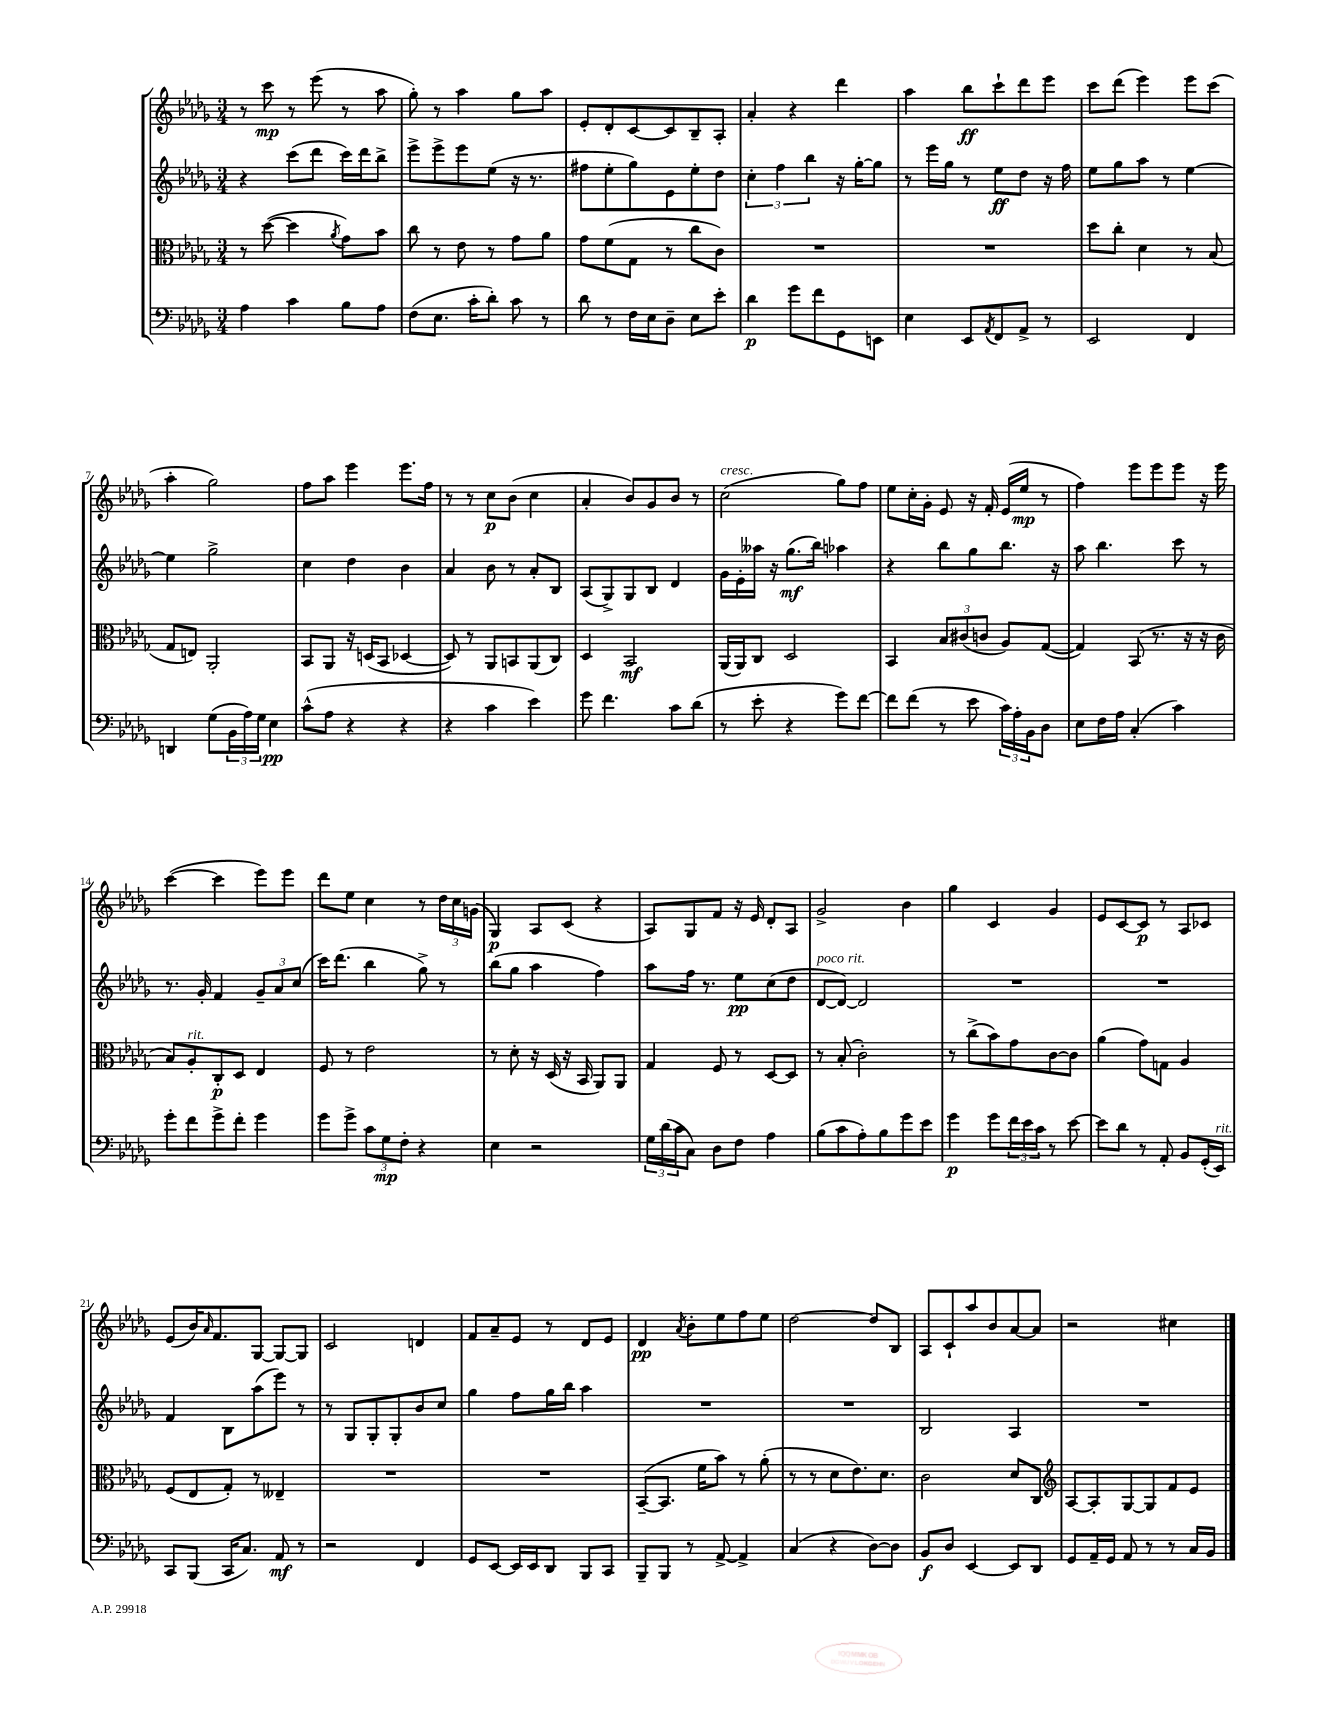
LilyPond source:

<<
\new StaffGroup <<
\new Staff = "s0" {
    \clef treble \key des \major \numericTimeSignature \time 3/4
    r8 c'''8\mp r8 ees'''8( r8 aes''8 |
    ges''8-.) r8 aes''4 ges''8 aes''8 |
    ees'8-. des'8-. c'8~ c'8 bes8-- aes8-. |
    aes'4-. r4 des'''4 |
    aes''4 bes''8\ff c'''8-! des'''8 ees'''8 |
    c'''8 des'''8( ees'''4) ees'''8 c'''8( |
    aes''4-. ges''2) |
    f''8 aes''8 ees'''4 ees'''8. f''16 |
    r8 r8 c''8\p bes'8( c''4 |
    aes'4-. bes'8) ges'8 bes'8 r8 |
    c''2^\markup { \italic "cresc." }( ges''8) f''8 |
    ees''8 c''16-. ges'16-. ees'8 r16 f'16-. ees'16( ees''16\mp r8 |
    f''4) ees'''8 ees'''8 ees'''8 r16 ees'''16 |
    c'''4~( c'''4 ees'''8) ees'''8 |
    des'''8 ees''8 c''4 r8 \tuplet 3/2 { des''16 c''16 g'16( } |
    ges4\p) aes8 c'8( r4 |
    aes8) ges8 f'8 r16 ees'16 des'8-. aes8 |
    ges'2-> bes'4 |
    ges''4 c'4 ges'4 |
    ees'8 c'8~ c'8\p r8 aes8 ces'8 |
    ees'8( bes'16) \grace { aes'16 } f'8. ges8~ ges8~ ges8 |
    c'2 d'4 |
    f'8 aes'8-- ees'8 r8 des'8 ees'8 |
    des'4\pp \acciaccatura { aes'8 } bes'8-. ees''8 f''8 ees''8 |
    des''2~ des''8 bes8 |
    aes8 c'8-! aes''8 bes'8 aes'8~ aes'8 |
    r2 cis''4 \bar "|." |
}
\new Staff = "s1" {
    \clef treble \key des \major \numericTimeSignature \time 3/4
    r4 c'''8( des'''8 c'''16) des'''16 bes''8-> |
    ees'''8-> ees'''8-> ees'''8 ees''8( r16 r8. |
    fis''8 ees''8-. ges''8) ees'8 ees''8-. des''8 |
    \tuplet 3/2 { c''4-. f''4 bes''4 } r16 ges''16~-. ges''8 |
    r8 ees'''16 ges''16 r8 ees''8\ff des''8 r16 f''16 |
    ees''8 ges''8 aes''8 r8 ees''4~ |
    ees''4 ges''2-> |
    c''4 des''4 bes'4 |
    aes'4 bes'8 r8 aes'8-. bes8 |
    aes8( ges8->) ges8 bes8 des'4 |
    ges'16 ees'16-. aeses''16 r16 ges''8.\mf( bes''16) aes''4 |
    r4 bes''8 ges''8 bes''8. r16 |
    aes''8 bes''4. c'''8 r8 |
    r8. ges'16-. f'4 \tuplet 3/2 { ges'8-- aes'8 c''8( } |
    c'''16) des'''8.( bes''4 ges''8->) r8 |
    bes''8( ges''8 aes''4 f''4) |
    aes''8 f''16 r8. ees''8\pp c''8( des''8 |
    des'8~^\markup { \italic "poco rit." } des'8~) des'2 |
    R2. |
    R2. |
    f'4 bes8 aes''8( ees'''8) r8 |
    r8 ges8 ges8-. ges8-. bes'8 c''8 |
    ges''4 f''8 ges''16 bes''16 aes''4 |
    R2. |
    R2. |
    bes2 aes4 |
    R2. \bar "|." |
}
\new Staff = "s2" {
    \clef alto \key des \major \numericTimeSignature \time 3/4
    r8 des''8~( des''4 \acciaccatura { aes'8 } ges'8) bes'8 |
    c''8 r8 ees'8 r8 ges'8 aes'8 |
    ges'8 f'8( ges8 r8 c''8 c'8) |
    R2. |
    R2. |
    des''8 c''8-. des'4 r8 bes8( |
    ges8 e8) aes,2-. |
    bes,8 aes,8 r16 d16( bes,8 des4~ |
    des8) r8 aes,8 b,8 aes,8( c8) |
    des4 bes,2\mf |
    aes,16( aes,16) c8 des2 |
    bes,4 \tuplet 3/2 { bes8 cis'8( c'8 } aes8) ges8~( |
    ges4) bes,8( r8. r16 r16 c'16 |
    bes8) aes8-.^\markup { \italic "rit." } c8-.\p des8 ees4 |
    f8 r8 ees'2 |
    r8 des'8-. r16 des16( r16 bes,16 aes,8) aes,8 |
    ges4 f8 r8 des8~ des8 |
    r8 bes8-.( c'2-.) |
    r8 c''8->( bes'8) ges'8 c'8~ c'8 |
    aes'4( ges'8) g8 aes4 |
    f8( ees8 ges8-.) r8 eeses4-- |
    R2. |
    R2. |
    bes,8~--( bes,8. f'16 bes'8) r8 aes'8-.( |
    r8 r8 des'8 ees'8.) des'8. |
    c'2 des'8 c8 |
    \clef treble aes8~ aes8-. ges8~ ges8 f'8 ees'8 \bar "|." |
}
\new Staff = "s3" {
    \clef bass \key des \major \numericTimeSignature \time 3/4
    aes4 c'4 bes8 aes8 |
    f8( ees8. c'16-. des'8-.) c'8 r8 |
    des'8 r8 f16 ees16 des8-- ees8 ees'8-. |
    des'4\p ges'8 f'8 ges,8 e,8 |
    ees4 ees,8 \acciaccatura { aes,8 } f,8 aes,8-> r8 |
    ees,2 f,4 |
    d,4 ges8( \tuplet 3/2 { bes,16 aes16) ges16 } ees4\pp |
    c'8-^( aes8 r4 r4 |
    r4 c'4 ees'4) |
    ges'8 f'4. c'8 des'8( |
    r8 ees'8-. r4 ges'8) f'8~ |
    f'8 f'8( r8 ees'8 \tuplet 3/2 { c'16) aes16-. bes,16 } des8 |
    ees8 f16 aes16 c4-.( c'4) |
    ges'8-. f'8 ges'8-> f'8-. ges'4 |
    ges'8 ges'8-> \tuplet 3/2 { c'8 ges8\mp f8-. } r4 |
    ees4 r2 |
    \tuplet 3/2 { ges16 des'16( c'16 } c8) des8 f8 aes4 |
    bes8( c'8 aes8-.) bes8 ges'8 ees'8 |
    ges'4\p ges'8 \tuplet 3/2 { f'16 ees'16 c'16 } r8 ees'8~ |
    ees'8 des'8 r8 aes,8-. bes,8 ges,16-.( ees,16^\markup { \italic "rit." }) |
    c,8 bes,,8( c,16 c8.) aes,8\mf r8 |
    r2 f,4 |
    ges,8 ees,8~ ees,16 ees,16 des,8 bes,,8 c,8 |
    bes,,8-- bes,,8 r8 aes,8~-> aes,4-> |
    c4( r4 des8~) des8 |
    bes,8\f des8 ees,4~ ees,8 des,8 |
    ges,8 aes,16-- ges,16 aes,8 r8 r8 c16 bes,16 \bar "|." |
}
>>
>>
